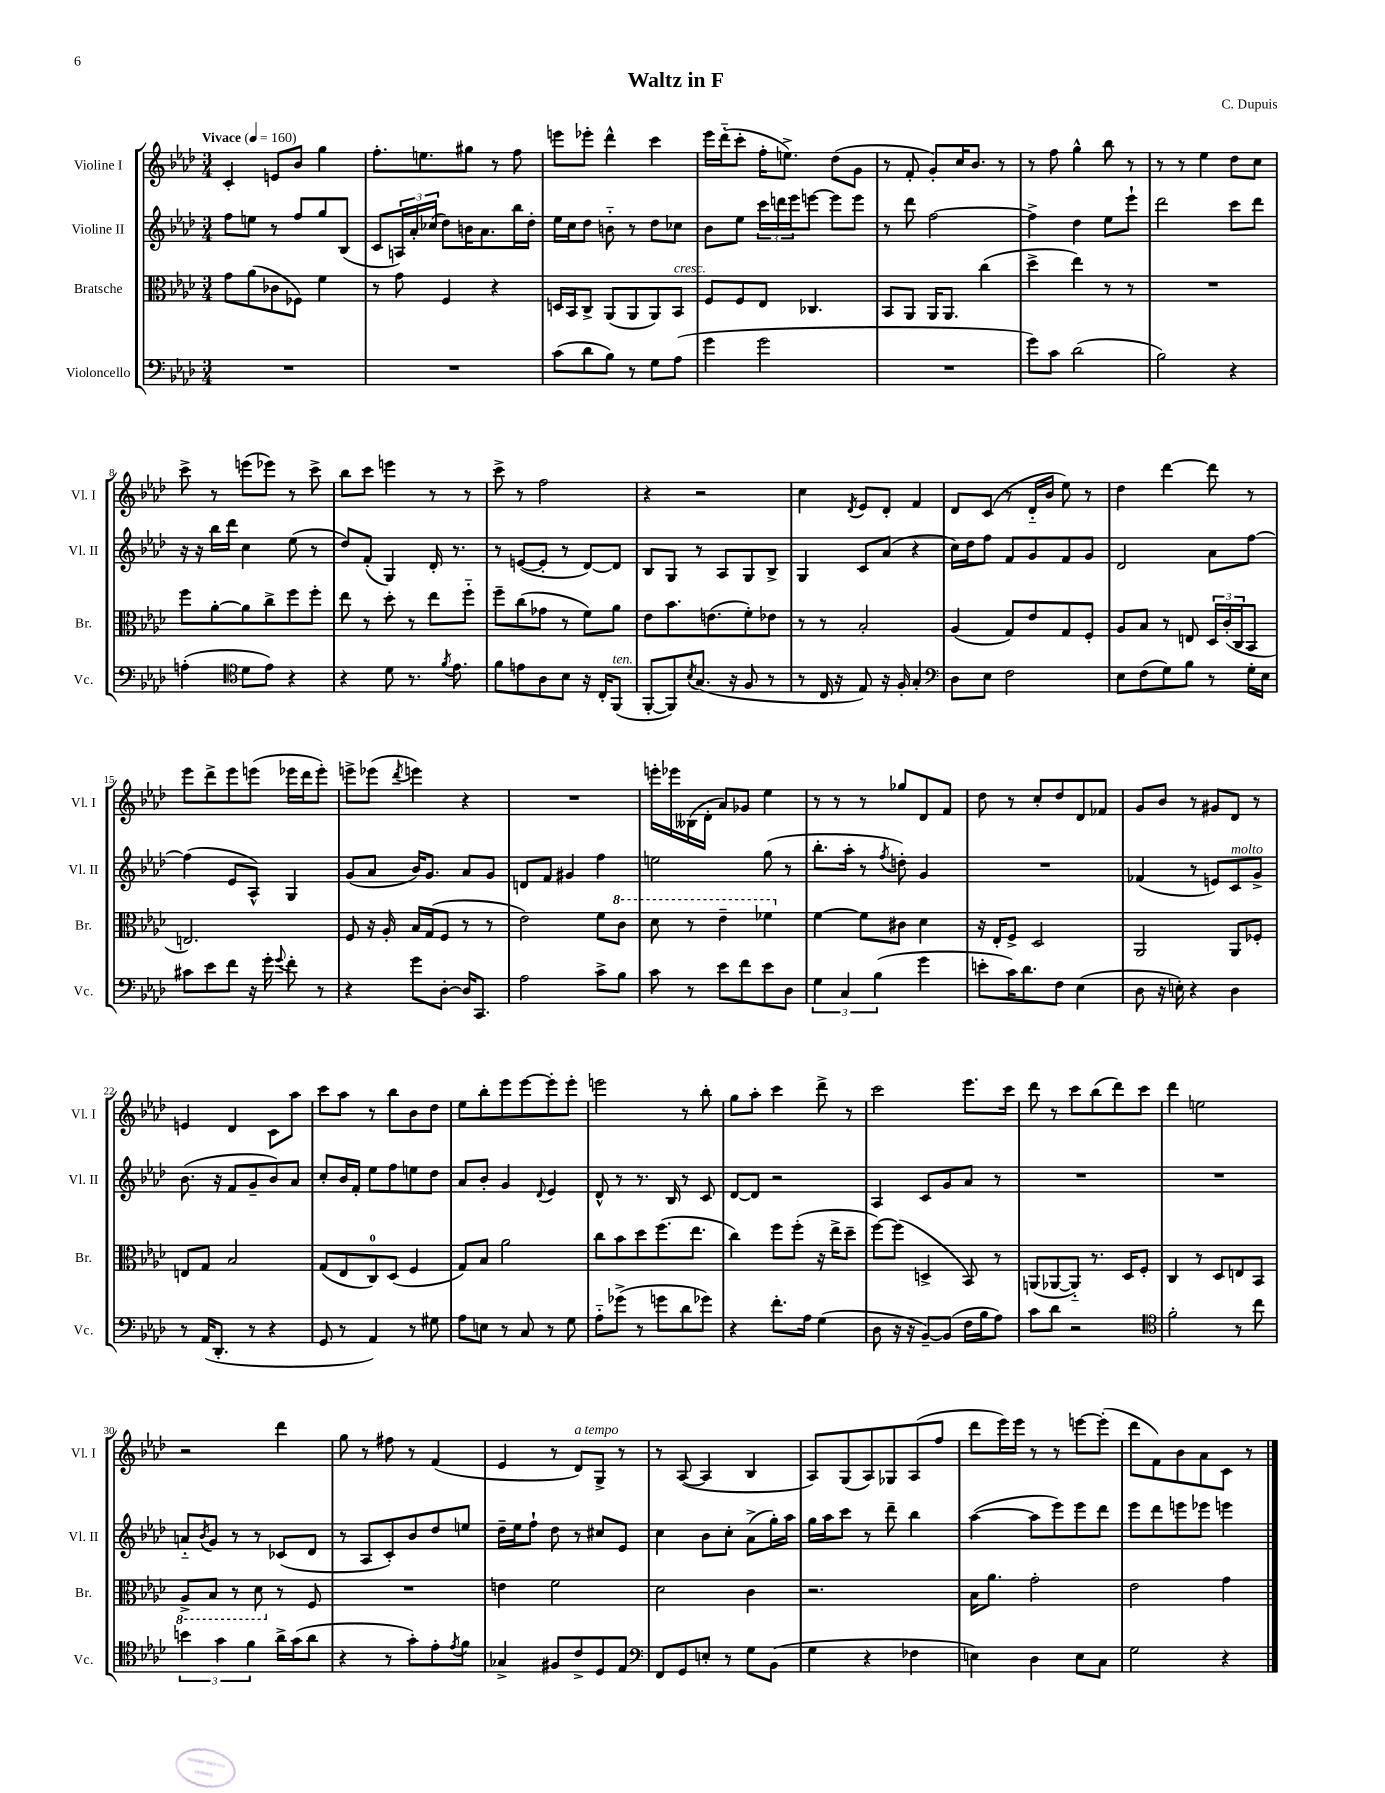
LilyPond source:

\header { title = "Waltz in F" composer = "C. Dupuis" }
<<
\new StaffGroup <<
\new Staff = "s0" \with { instrumentName = "Violine I" shortInstrumentName = "Vl. I" } {
    \clef treble \key aes \major \numericTimeSignature \time 3/4 \tempo "Vivace" 4 = 160
    c'4-. e'8 bes'8 g''4 |
    f''8.-. e''8. gis''8 r8 f''8 |
    e'''8 ees'''8-. des'''4-^ c'''4 |
    ees'''16 des'''16-_( c'''8-. f''16-. e''8.->) des''8( g'8 |
    r8 f'8-. g'8-.) c''16 bes'8. r8 |
    r8 f''8 g''4-^ bes''8 r8 |
    r8 r8 ees''4 des''8 c''8 |
    c'''8-> r8 e'''8( ees'''8) r8 c'''8-> |
    bes''8 c'''8 e'''4 r8 r8 |
    c'''8-> r8 f''2 |
    r4 r2 |
    c''4 \acciaccatura { des'8 } ees'8 des'8-. f'4 |
    des'8 c'8( r8 des'16-_ bes'16 ees''8) r8 |
    des''4 des'''4~ des'''8 r8 |
    ees'''8 des'''8-> ees'''8 e'''8( ees'''16 des'''16 ees'''8-.) |
    e'''8-> ees'''8( \acciaccatura { des'''8 } e'''4) r4 |
    R2. |
    e'''16-. ees'''16 beses16( des'16-. aes'8) ges'8 ees''4 |
    r8 r8 r8 ges''8 des'8 f'8 |
    des''8 r8 c''8-. des''8 des'8 fes'8 |
    g'8 bes'8 r8 gis'8 des'8 r8 |
    e'4 des'4 c'8 aes''8 |
    c'''8 aes''8 r8 bes''8 bes'8 des''8 |
    ees''8 bes''8-. ees'''8 ees'''8~ ees'''8-. ees'''8-. |
    e'''2 r8 bes''8-. |
    g''8 aes''8-. c'''4 des'''8-> r8 |
    c'''2 ees'''8. c'''16 |
    des'''8 r8 c'''8 bes''8( des'''8) c'''8 |
    des'''4 e''2 |
    r2 des'''4 |
    g''8 r8 fis''8 r8 f'4( |
    ees'4 r8 des'8^\markup { \italic "a tempo" }) g8-> r8 |
    r8 aes8~( aes4 bes4 |
    aes8) g8( aes8) ges8 aes8( f''8 |
    des'''8 ees'''16) ees'''16 r8 r8 e'''8~ e'''8-.( |
    des'''8 f'8) bes'8 aes'8 c'8 r8 \bar "|." |
}
\new Staff = "s1" \with { instrumentName = "Violine II" shortInstrumentName = "Vl. II" } {
    \clef treble \key aes \major \numericTimeSignature \time 3/4
    f''8 e''8 r8 f''8 g''8 bes8( |
    c'8 \tuplet 3/2 { a16) aes'16-. ces''16( } des''8) b'16 aes'8. bes''16 des''16-. |
    ees''16 c''16 des''8 b'8-_ r8 des''8 ces''8 |
    bes'8 ees''8 \tuplet 3/2 { c'''16 d'''16 ees'''16 } e'''8~ e'''8 e'''8 |
    r8 des'''8 f''2~ |
    f''4-> des''4 ees''8 ees'''8-! |
    des'''2 c'''8 des'''8 |
    r16 r16 bes''16 des'''16 c''4 ees''8( r8 |
    des''8) f'8-.( g4) des'16-. r8. |
    r8 e'8~( e'8-. r8 des'8~) des'8 |
    bes8 g8 r8 aes8 g8 bes8-> |
    g4 c'8 aes'8( r4 |
    c''16) des''16 f''8 f'8 g'8 f'8 g'8 |
    des'2 aes'8 f''8~ |
    f''4( ees'8 aes8-^) g4 |
    g'8( aes'8 bes'16) g'8. aes'8 g'8 |
    d'8 f'8 gis'4 f''4 |
    e''2 g''8( r8 |
    bes''8.-. aes''16-. r8 \acciaccatura { f''8 } d''8-.) g'4 |
    R2. |
    fes'4( r8 e'8) c'8^\markup { \italic "molto" } g'8-> |
    bes'8.( r16 f'8 g'8-- bes'8) aes'8 |
    c''8-. bes'16 f'16-. ees''8 f''8 e''8 des''8 |
    aes'8 bes'8-. g'4 \appoggiatura { des'8 } ees'4 |
    des'8-^ r8 r8. bes16 r8 c'8 |
    des'8~ des'8 r2 |
    aes4 c'8 g'8 aes'8 r8 |
    R2. |
    R2. |
    a'8-_ \acciaccatura { bes'8 } g'8 r8 r8 ces'8( des'8 |
    r8 aes8 c'8-.) bes'8 des''8 e''8 |
    des''16-- ees''16 f''8-! des''8 r8 cis''8 ees'8 |
    c''4 bes'8 c''8-. aes'8->( g''16-.) aes''16 |
    g''16 aes''16 c'''8 r8 des'''8-- bes''4 |
    aes''4~( aes''8 ees'''8) ees'''8 des'''8 |
    ees'''8 des'''8 e'''8 ees'''8 e'''4 \bar "|." |
}
\new Staff = "s2" \with { instrumentName = "Bratsche" shortInstrumentName = "Br." } {
    \clef alto \key aes \major \numericTimeSignature \time 3/4
    g'8 aes'8( ces'8 fes8) f'4 |
    r8 g'8 f4 r4 |
    d16 bes,16 c8-> aes,8( aes,8 aes,8) bes,8^\markup { \italic "cresc." } |
    f8 f8 ees8 ces4. |
    bes,8 aes,8 aes,16 aes,8. c''4( |
    des''4-> ees''4) r8 r8 |
    R2. |
    f''8 aes'8~-. aes'8 c''8-> f''8 f''8-. |
    ees''8 r8 des''8-. r8 ees''8 f''8-_ |
    f''8-- c''8( ges'8 r8 f'8) aes'8 |
    ees'8 bes'8. e'8.( f'8-.) ees'8 |
    r8 r8 bes2-. |
    aes4( g8) ees'8 g8 f8-. |
    aes8 bes8 r8 e8 \tuplet 3/2 { des16 c'16-.( c16 } bes,8 |
    e2.) |
    f8 r16 aes16-. bes16 g16( f8 r8 r8 |
    ees'2) f'8 \ottava #1 c''8 |
    des''8 r8 ees''4-- fes''4 \ottava #0 |
    f'4~ f'8 cis'8 des'4 |
    r16 ees16-. f8-> des2 |
    aes,2 aes,8 fes8-. |
    e8 g8 bes2 |
    g8( ees8 c8-0) des8( f4 |
    g8) bes8 aes'2 |
    c''8 bes'8 des''8 f''8.( ees''8. |
    c''4) f''8 f''8-.( r16 ees''16-> des''8-- |
    f''8~) f''8( d4-> bes,8) r8 |
    a,8( aes,8~ aes,8-_) r8. des16 f8-. |
    c4 r8 des8 e8 bes,8 |
    \ottava #-1 aes,8-> bes,8 r8 des8 \ottava #0 r8 f8 |
    R2. |
    e'4 f'2 |
    des'2 c'4 |
    r2. |
    bes16 aes'8. g'2-. |
    ees'2 g'4 \bar "|." |
}
\new Staff = "s3" \with { instrumentName = "Violoncello" shortInstrumentName = "Vc." } {
    \clef bass \key aes \major \numericTimeSignature \time 3/4
    R2. |
    R2. |
    c'8( des'8 bes8) r8 g8 aes8( |
    g'4 g'2 |
    R2. |
    g'8) c'8 des'2( |
    bes2) r4 |
    a4-.( \clef tenor des'8 ees'8) r4 |
    r4 des'8 r8. \acciaccatura { f'8 } ees'8. |
    f'8 e'8 aes8 bes8 r16 c16-. f,8^\markup { \italic "ten." }( |
    f,8~-. f,8) \acciaccatura { bes8 } g8.( r16 f8 r8 |
    r8 c16 r16 ees8) r16 f16-. g4-. |
    \clef bass des8 ees8 f2 |
    ees8 f8( g8) bes8 r8 g16-. ees16 |
    cis'8 ees'8 f'8 r16 g'16-. \appoggiatura { g'8 } f'8-. r8 |
    r4 g'8 des8~-. des16 c,8. |
    aes2 c'8-> bes8 |
    c'8 r8 ees'8 f'8 ees'8 des8 |
    \tuplet 3/2 { g4 c4 bes4( } g'4 |
    e'8-. c'16) des'8. f8 ees4( |
    des8 r16 e16-.) r4 des4 |
    r8 aes,16( des,8.-. r8 r4 |
    g,8 r8 aes,4) r8 gis8 |
    aes8 e8 r8 c8 r8 g8 |
    aes8-_ ges'8->( r8 g'8 des'8 ges'8) |
    r4 f'8.-. aes16 g4( |
    des8 r16 r16 bes,8~--) bes,8( f16 bes16 aes8) |
    c'8 des'8 r2 |
    \clef tenor f'2-. r8 c''8 |
    \tuplet 3/2 { b'4 g'4 f'4 } aes'16-> g'16( aes'8 |
    r4 r8 g'8-.) ees'8-. \acciaccatura { ees'8 } f'8 |
    ges4-> fis8 c'8-> des8 ees8 |
    \clef bass f,8 g,8 e8-. r8 g8 bes,8( |
    g4 r4 fes4 |
    e4) des4 e8 c8 |
    g2 r4 \bar "|." |
}
>>
>>
